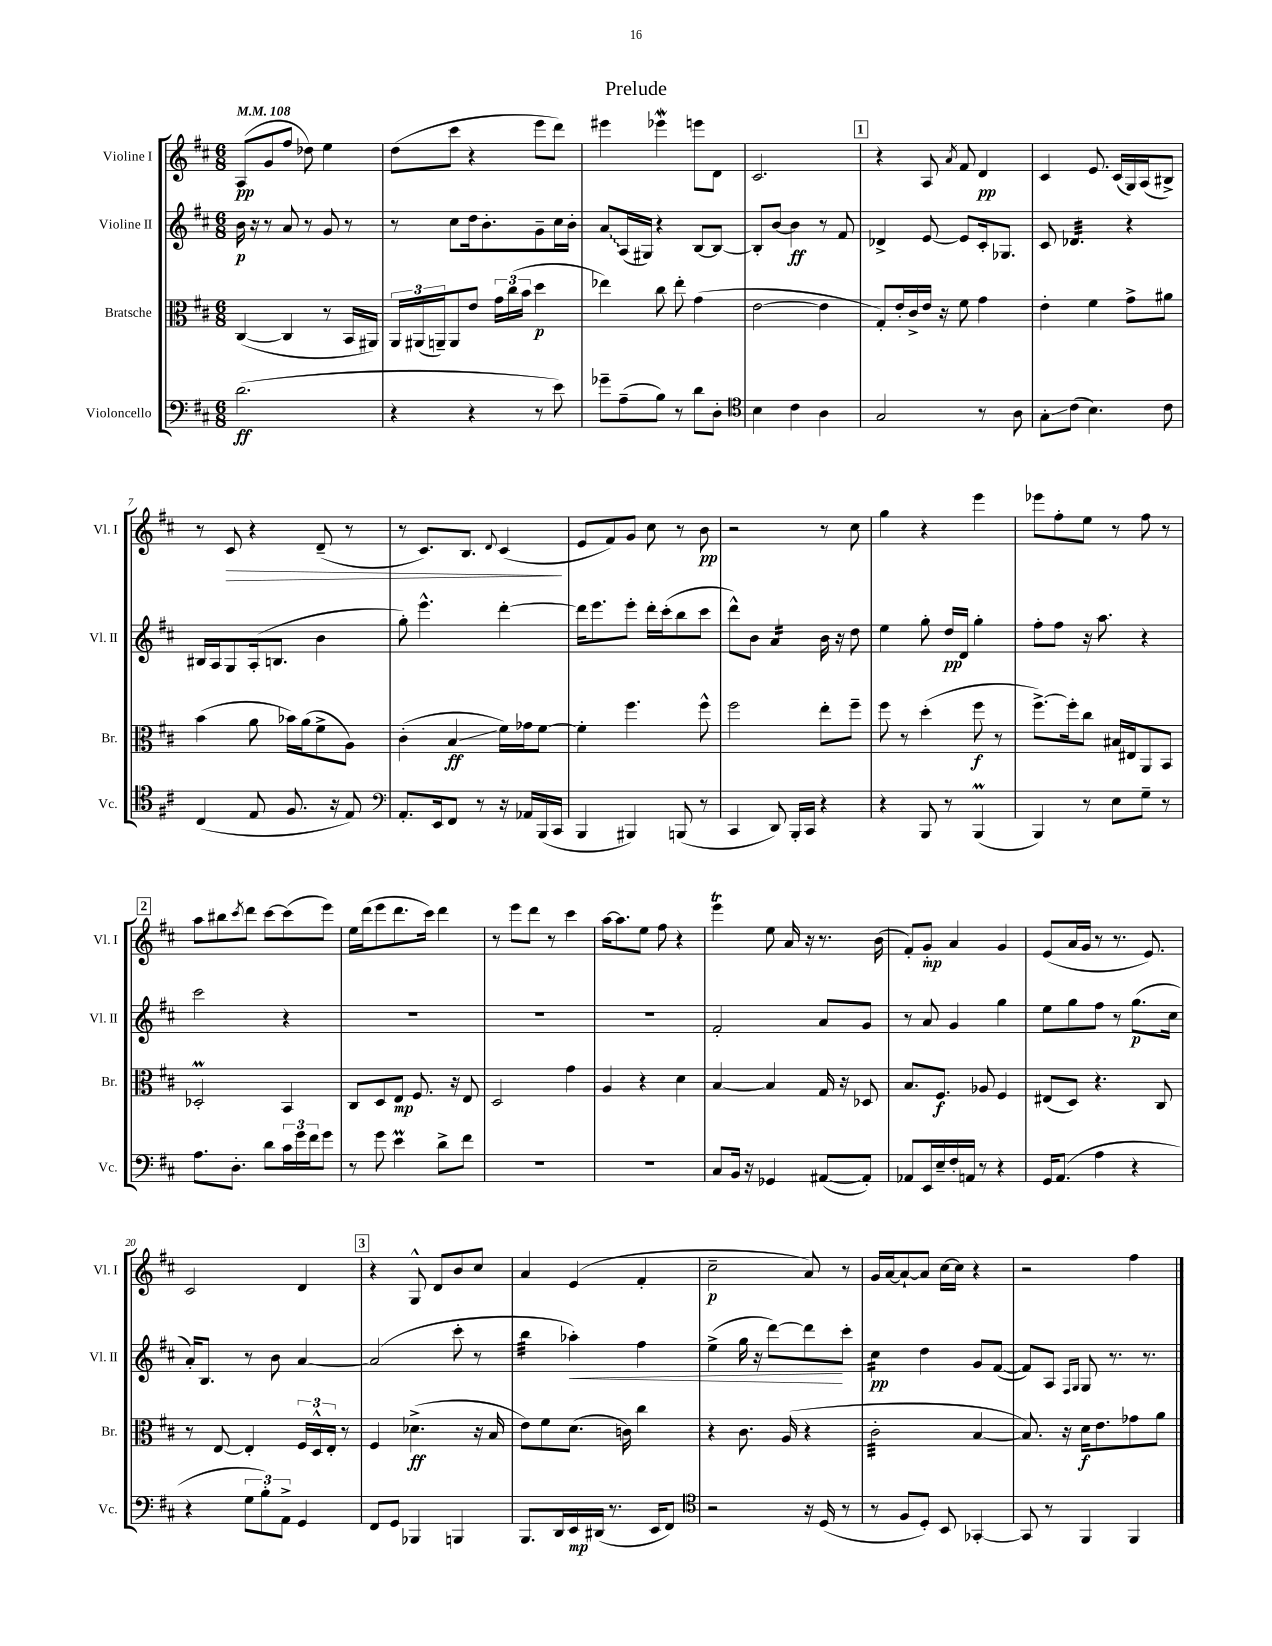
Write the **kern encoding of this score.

**kern	**kern	**kern	**kern
*staff4	*staff3	*staff2	*staff1
*clefF4	*clefC3	*clefG2	*clefG2
*k[f#c#]	*k[f#c#]	*k[f#c#]	*k[f#c#]
*M6/8	*M6/8	*M6/8	*M6/8
*MM108	*MM108	*MM108	*MM108
(2.d	([4C#	16b	(8A
.	.	16r	.
.	.	8r	8g
.	4C#]	8a	8ff#
.	.	8r	8dd-)
.	8r	8g	4ee
.	16BB	8r	.
.	16AA#)	.	.
=	=	=	=
4r	24AA	8r	(8dd
.	(24AA#	.	.
.	24AA~)	.	.
.	8AA	8cc#	8ccc#
4r	8e	16dd	4r
.	.	8.b'	.
.	24g	.	.
.	(24cc#	.	.
.	24b	.	.
8r	4dd	8g~	8eee
8e)	.	16cc#	8ddd)
.	.	16b'	.
=	=	=	=
8g-~	4ee-)	8a	4eee#
(8A~	.	(16A	.
.	.	16G#)	.
8B)	8cc#	4r	4eee-
8r	8ee-'	.	.
8d	(4g	[8B	8eee
8D'	.	8B_	8d
=	=	=	=
*clefC4	*	*	*
4B	[2e	8B']	2.c#
.	.	[8b	.
4c#	.	4b]	.
4A	4e]	8r	.
.	.	8f#	.
=	=	=	=
2G	8G')	4d-^	4r
.	16e'	.	.
.	16c#^	.	.
.	16e	[8e	8A
.	16r	.	.
.	.	.	8qa
.	8f#	8e]	8f#
8r	4g	16c#'	4d
.	.	8.G-	.
8A	.	.	.
=	=	=	=
8G'	4e'	8c#	4c#
(8c#	.	4.d-	.
4.B)	4f#	.	8.e
.	.	.	(16c#
.	8g^	4r	16G)
.	.	.	(16A
8c#	8a#	.	8B#^)
=	=	=	=
(4C#	(4b	16B#	8r
.	.	16A	.
.	.	8G	8c#
8E	8a	(16A'	4r
.	.	8.B	.
8.F#	16b-)	.	.
.	(16a	.	.
.	8f#^	4b	(8d~
16r	.	.	.
8E)	8A)	.	8r
=	=	=	=
*clefF4	*	*	*
8.AA'	(4c#'	8gg')	8r
.	.	4.eee^^	8.c#)
16EE	.	.	.
8FF#	4B	.	.
.	.	.	8.B
8r	.	.	.
.	.	.	8qqd
16r	16f#)	[4ddd'	(4c#
16AA-	16g-	.	.
(16BBB	[8f#	.	.
16CC#	.	.	.
=	=	=	=
4BBB	4f#']	16ddd]	8e
.	.	8.eee	.
.	.	.	8f#)
4BBB#)	4.ff#	8eee'	8g
.	.	16ddd'	8cc#
.	.	(16ccc#'	.
(8BBB	.	8bb	8r
8r	8ff#^^	8ccc#	8b
=	=	=	=
4CC#	2ff#	8ddd^^)	2r
.	.	8b	.
8DD)	.	4a	.
16BBB'	.	.	.
16CC#	.	.	.
4r	8ee'	16b	8r
.	.	16r	.
.	8ff#~	8dd	8cc#
=	=	=	=
4r	8ff#	4ee	4gg
.	8r	.	.
8BBB	(4dd'	8gg'	4r
8r	.	16dd	.
.	.	16d	.
(4BBB	8ff#	4gg'	4eee
.	8r	.	.
=	=	=	=
4BBB)	[8.ff#^)	8ff#'	8eee-
.	.	8ff#	8ff#'
.	16ff#']	.	.
8r	8cc#	16r	8ee
.	.	8.aa	.
8E	16B#	.	8r
.	16E#	.	.
8G~	8AA	4r	8ff#
8r	8BB	.	8r
=	=	=	=
8.A	2D-'	2ccc#	8aa
.	.	.	8bb#
8.D'	.	.	.
.	.	.	8qccc#
.	.	.	8ddd
8d	.	.	[8ccc#
24c#	4BB	4r	(8ccc#]
24g	.	.	.
24f#	.	.	.
8g	.	.	8eee)
=	=	=	=
8r	8C#	2.r	16ee
.	.	.	(16ddd
8g	8D	.	8eee
4e	8E	.	8.ddd
.	8.F#	.	.
.	.	.	16ccc#)
8d^	.	.	4ddd
.	16r	.	.
8f#	8E	.	.
=	=	=	=
2.r	2D	2.r	8r
.	.	.	8eee
.	.	.	8ddd
.	.	.	8r
.	4g	.	4ccc#
=	=	=	=
2.r	4A	2.r	[16aa
.	.	.	8.aa]
.	4r	.	8ee
.	.	.	8ff#
.	4d	.	4r
=	=	=	=
8C#	[4B	2f#'	4eee
16BB	.	.	.
16r	.	.	.
4GG-	4B]	.	8ee
.	.	.	16a
.	.	.	16r
([8AA#	16G	8a	8.r
.	16r	.	.
8AA#'])	8D-	8g	.
.	.	.	(16b
=	=	=	=
8AA-	8.B	8r	8f#')
16EE	.	8a	8g'
16E~	8.F#	.	.
16F#'	.	4g	4a
16AA	.	.	.
8r	8A-	.	.
4r	4F#	4gg	4g
=	=	=	=
16GG	(8E#	8ee	(8e
(8.AA	.	.	.
.	8D)	8gg	16a
.	.	.	16g
4A	4.r	8ff#	8r
.	.	8r	8.r
4r	.	(8.gg	.
.	.	.	8.e)
.	8C#	.	.
.	.	16cc#	.
=	=	=	=
4r	8r	16a')	2c#
.	.	8.B	.
.	[8E	.	.
12G	4E']	8r	.
12B')	.	.	.
.	.	8b	.
12AA^	.	.	.
4GG	24F#	[4a	4d
.	24D^^	.	.
.	24E'	.	.
.	8r	.	.
=	=	=	=
8FF#	4F#	(2a]	4r
8GG	.	.	.
4BBB-	(4.d-^	.	8G^^
.	.	.	8d
4BBB	.	8ccc#'	8b
.	16r	8r	8cc#
.	16B	.	.
=	=	=	=
8.BBB	8e)	4bb	4a
.	8f#	.	.
16DD	.	.	.
16EE	(8.d	4aa-')	(4e
(16DD#	.	.	.
8.r	.	.	.
.	16c)	.	.
.	4cc#	4ff#	4f#'
16EE	.	.	.
8FF#)	.	.	.
=	=	=	=
*clefC4	*	*	*
2r	4r	(4ee^	2cc#~
.	8.c#	16gg	.
.	.	16r	.
.	.	[8ddd)	.
.	(16A	.	.
16r	4r	8ddd]	8a)
(16D	.	.	.
8r	.	8ccc#'	8r
=	=	=	=
8r	2c#'	4cc#	16g
.	.	.	[16a
8F#	.	.	8a`_
8D')	.	4dd	8a]
8BB	.	.	[16cc#
.	.	.	16cc#]
[4GG-'	[4B	8g	4r
.	.	([8f#	.
=	=	=	=
8GG-]	8.B])	8f#])	2r
8r	.	8A	.
.	16r	.	.
.	.	16qqF#	.
.	.	16qqG	.
4FF#	16d	8G	.
.	8.e	.	.
.	.	8.r	.
4FF#	8g-	.	4ff#
.	.	8.r	.
.	8a	.	.
==	==	==	==
*-	*-	*-	*-
